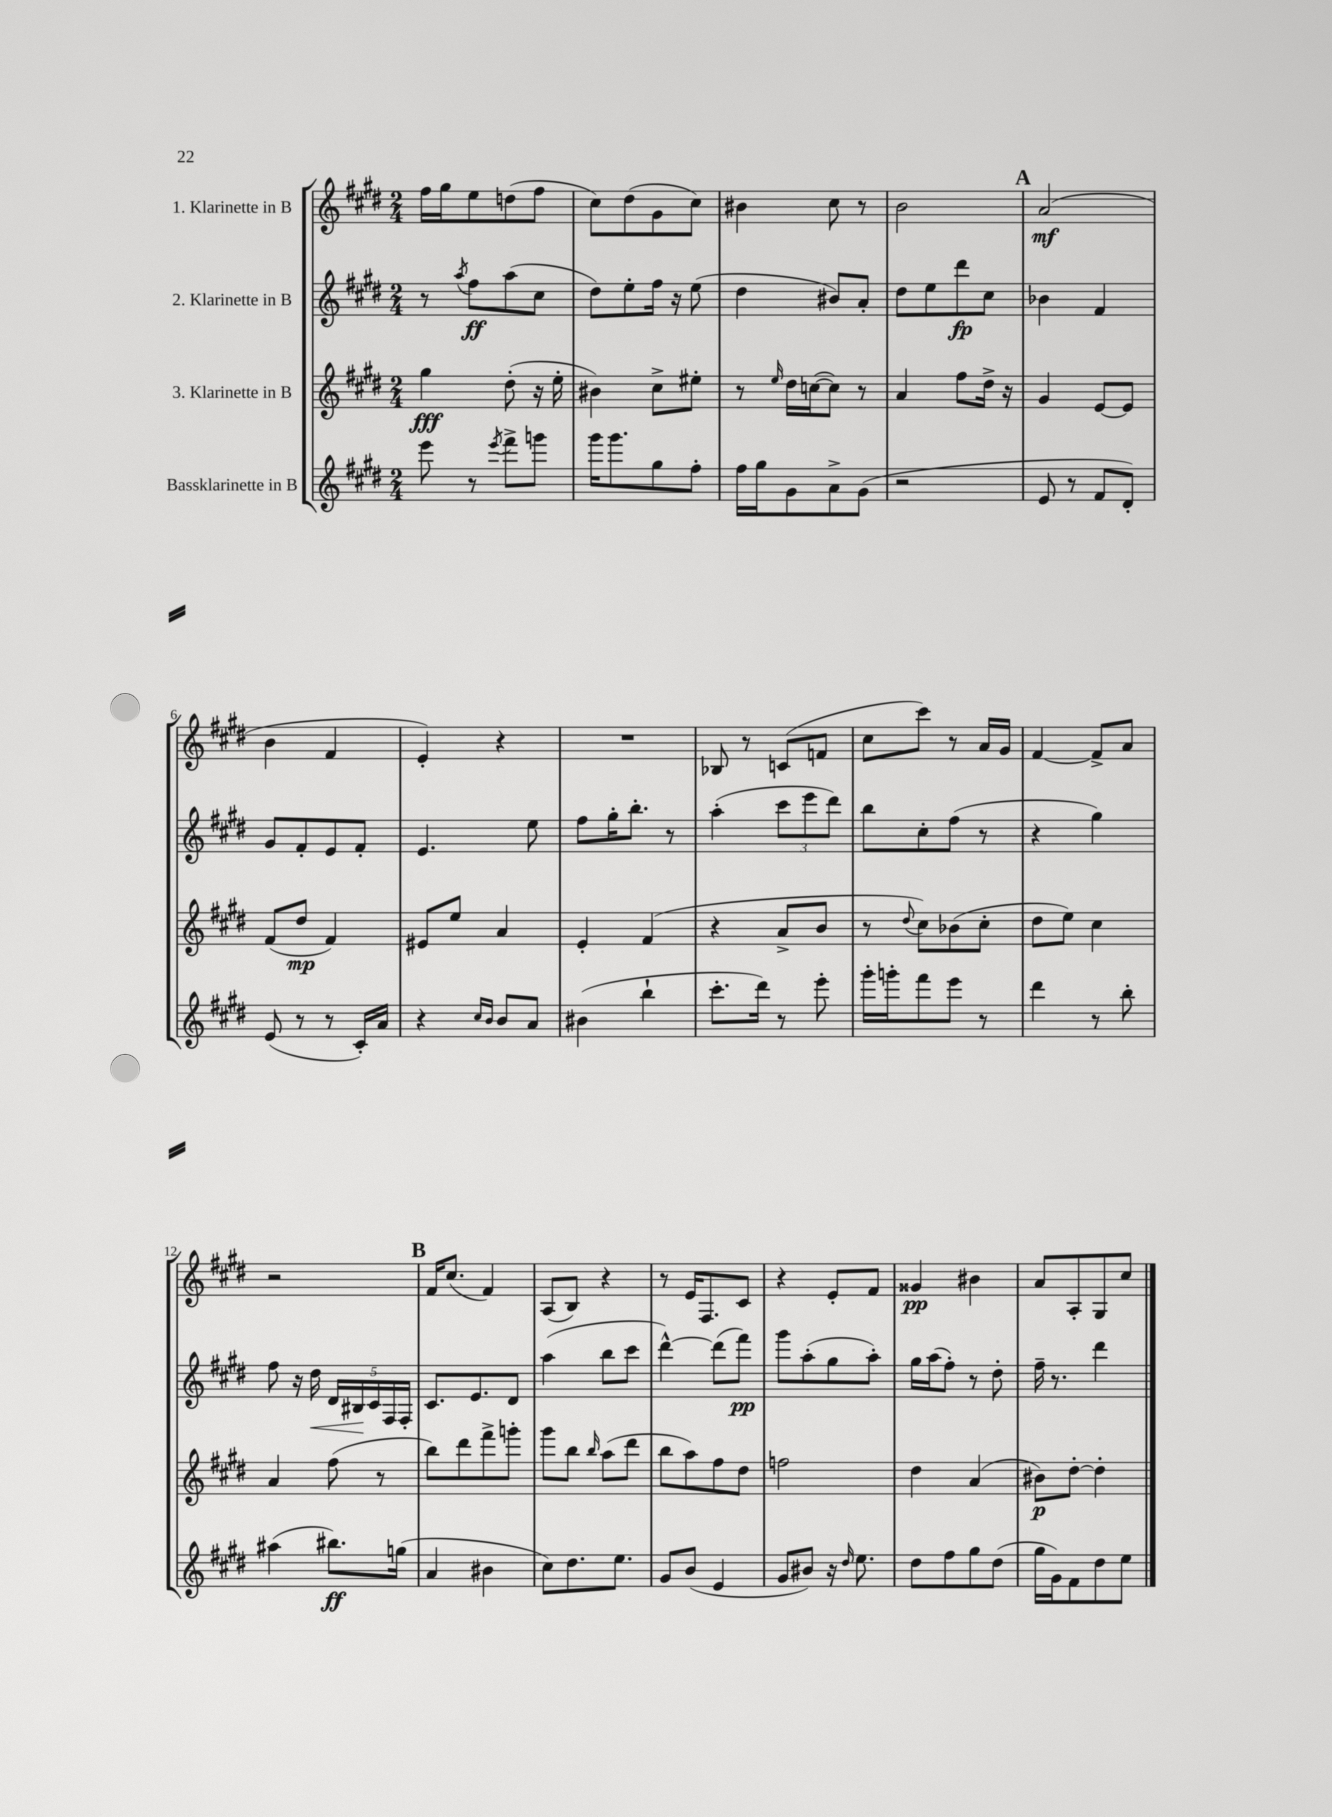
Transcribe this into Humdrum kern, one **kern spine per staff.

**kern	**kern	**kern	**kern
*staff4	*staff3	*staff2	*staff1
*clefG2	*clefG2	*clefG2	*clefG2
*k[f#c#g#d#]	*k[f#c#g#d#]	*k[f#c#g#d#]	*k[f#c#g#d#]
*M2/4	*M2/4	*M2/4	*M2/4
8eee	4gg#	8r	16ff#
.	.	.	16gg#
.	.	8qaa	.
8r	.	8ff#	8ee
8qeee	.	.	.
8fff#^	(8dd#'	(8aa	(8dd
8ggg	16r	8cc#	8ff#
.	16ee'	.	.
=	=	=	=
16ggg#	4b#)	8dd#)	8cc#)
8.ggg#	.	.	.
.	.	8ee'	(8dd#
8gg#	8cc#^	16ff#	8g#
.	.	16r	.
8ff#'	8ee#'	(8ee	8cc#)
=	=	=	=
16ff#	8r	4dd#	4b#
16gg#	.	.	.
.	16qqee	.	.
8g#	16dd#	.	.
.	([16cc	.	.
8a^	8cc])	8b#)	8cc#
(8g#	8r	8a'	8r
=	=	=	=
2r	4a	8dd#	2b
.	.	8ee	.
.	8ff#	8ddd#	.
.	16dd#^	8cc#	.
.	16r	.	.
=	=	=	=
8e	4g#	4b-	(2a
8r	.	.	.
8f#	[8e	4f#	.
8d#')	8e]	.	.
=	=	=	=
(8e	(8f#	8g#	4b
8r	8dd#	8f#'	.
8r	4f#)	8e	4f#
16c#')	.	8f#'	.
16a	.	.	.
=	=	=	=
4r	8e#	4.e	4e')
.	8ee	.	.
16qqcc#	.	.	.
16qqb	.	.	.
8b	4a	.	4r
8a	.	8ee	.
=	=	=	=
(4b#	4e'	8ff#	2r
.	.	16gg#'	.
.	.	8.bb'	.
4bb`	(4f#	.	.
.	.	8r	.
=	=	=	=
8.ccc#'	4r	(4aa'	8B-
.	.	.	8r
16ddd#)	.	.	.
8r	8a^	12ccc#	(8c
.	.	12eee	.
8eee'	8b	.	8f
.	.	12ddd#)	.
=	=	=	=
16ggg#'	8r	8bb	8cc#
16ggg'	.	.	.
.	8qqdd#	.	.
8fff#	8cc#)	8cc#'	8ccc#)
8eee	(8b-	(8ff#	8r
8r	8cc#'	8r	16a
.	.	.	16g#
=	=	=	=
4ddd#	8dd#	4r	[4f#
.	8ee)	.	.
8r	4cc#	4gg#)	8f#^]
8bb'	.	.	8a
=	=	=	=
(4aa#	4a	8ff#	2r
.	.	16r	.
.	.	16dd#	.
8.bb#)	(8ff#	20d#	.
.	.	20B#	.
.	.	20c#	.
.	8r	.	.
.	.	20F#	.
(16gg	.	.	.
.	.	20F#'	.
=	=	=	=
4a	8bb)	8.c#	16f#
.	.	.	(8.cc#
.	8ddd#	.	.
.	.	8.e	.
4b#	8fff#^	.	4f#)
.	8ggg'	8d#	.
=	=	=	=
8cc#)	8ggg#	(4aa	(8A
8.dd#	8bb	.	8B)
.	16qqbb	.	.
.	(8aa	8bb	4r
8.ee	.	.	.
.	8ddd#	8ccc#	.
=	=	=	=
8g#	8bb	[4ddd#^^)	8r
(8b	8aa)	.	16e
.	.	.	8.F#
4e	8ff#	(8ddd#]	.
.	8dd#	8fff#)	8c#
=	=	=	=
8g#	2ff	8ggg#	4r
8b#)	.	(8aa'	.
16r	.	8gg#	8e'
16qqdd#	.	.	.
8.ee	.	.	.
.	.	8aa')	8f#
=	=	=	=
8dd#	4dd#	16gg#	4g##
.	.	(16aa	.
8ff#	.	8ff#')	.
8gg#	(4a	8r	4b#
(8dd#	.	8dd#'	.
=	=	=	=
16gg#	8b#)	16ff#~	8a
16g#)	.	8.r	.
8f#	[8dd#'	.	8A'
8dd#	4dd#']	4ddd#	8G#
8ee	.	.	8cc#
==	==	==	==
*-	*-	*-	*-
